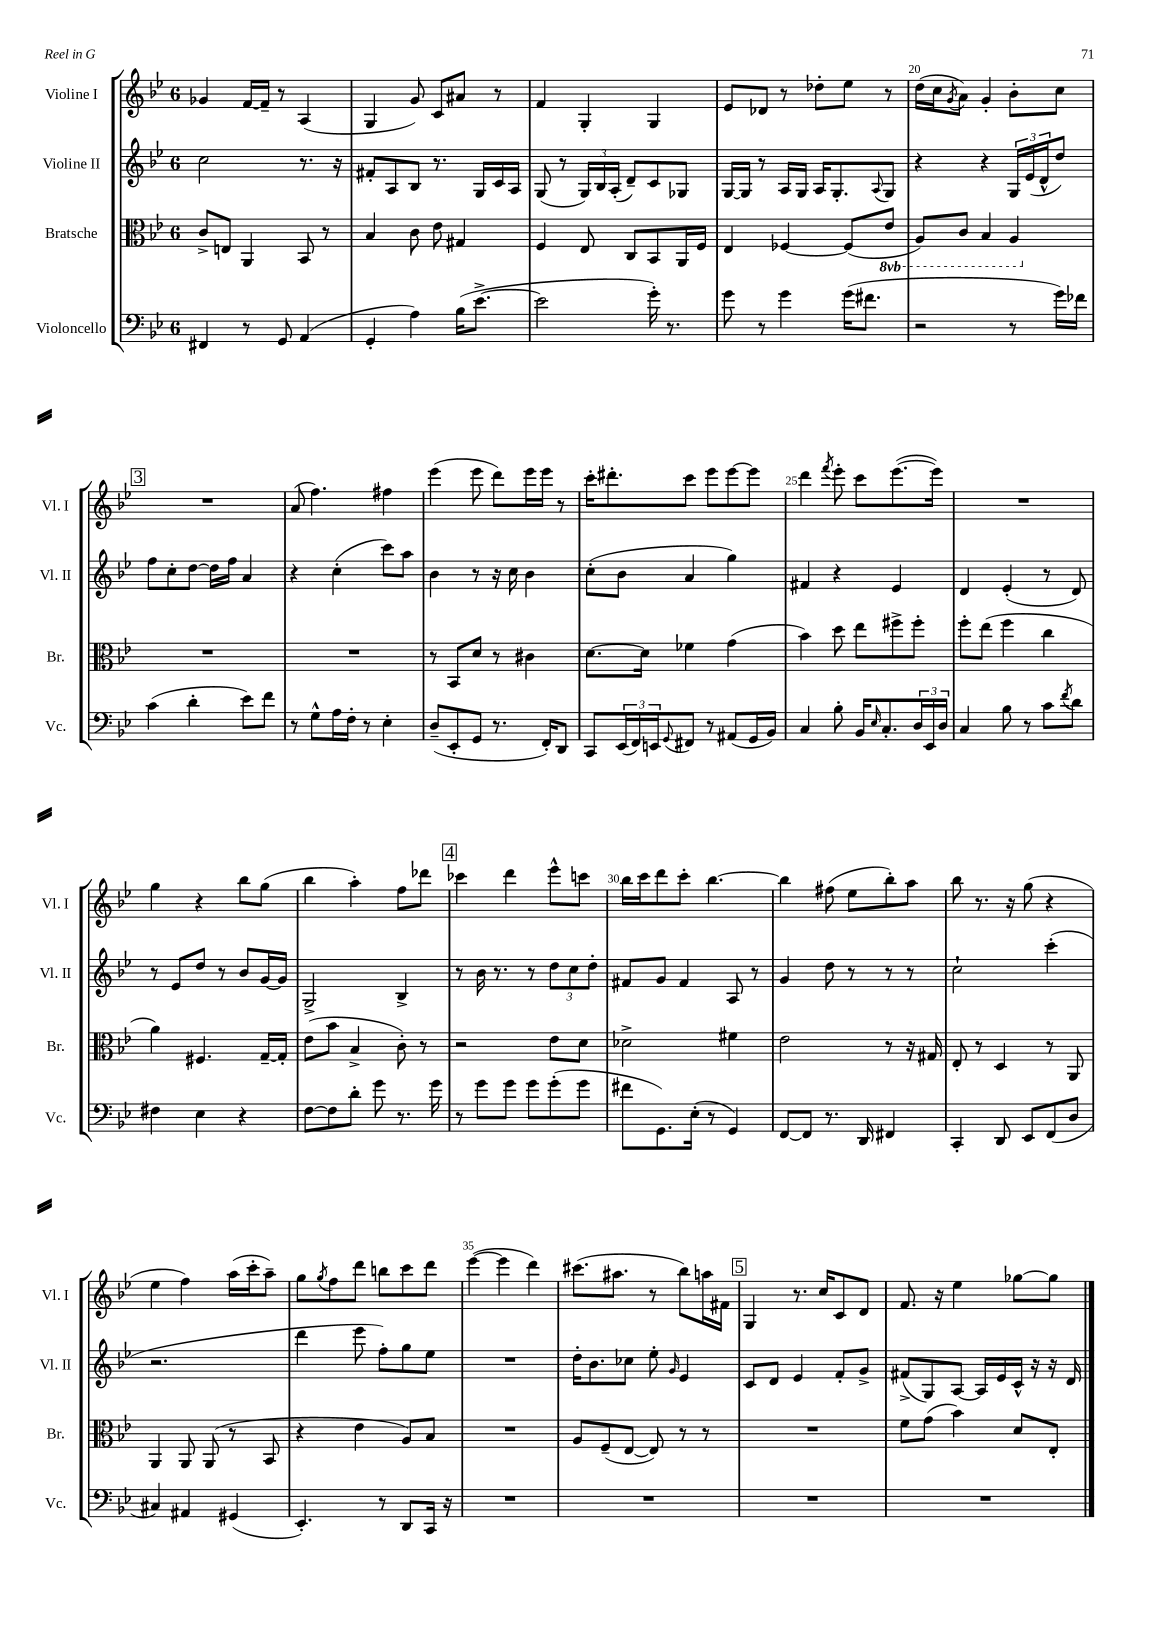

**kern	**kern	**kern	**kern
*part4	*part3	*part2	*part1
*staff4	*staff3	*staff2	*staff1
*I"Violoncello	*I"Bratsche	*I"Violine II	*I"Violine I
*I'Vc.	*I'Br.	*I'Vl. II	*I'Vl. I
*clefF4	*clefC3	*clefG2	*clefG2
*k[b-e-]	*k[b-e-]	*k[b-e-]	*k[b-e-]
*M6/8	*M6/8	*M6/8	*M6/8
=16	=16	=16	=16
4FF#X/	8c^/L	2cc\	4g-X/
.	8En/J	.	.
8r	4AA/	.	[16f/LL
.	.	.	16f~/JJ]
8GG/	.	.	8r
(4AA/	8BB-/	8.r	(4A/
.	8r	.	.
.	.	16r	.
=17	=17	=17	=17
4GG'/	4B-/	8f#X'/L	4G/
.	.	8A/	.
4A\)	8c\	8B-/J	8g/)
.	8e-\	8.r	8c/L
(16B-\KL	4G#X/	.	8a#X/J
[8.e-^\J	.	16G/LL	.
.	.	16c/	8r
.	.	16A/JJ	.
=18	=18	=18	=18
2e-\]	4F/	(8G/	4f/
.	.	8r	.
.	8E-/	24G/LL)	4G'/
.	.	24B-/	.
.	.	(24A'/JJ	.
.	8C/L	8d~/L)	.
16g'\)	8BB-/	8c/	4G/
8.r	.	.	.
.	16AA/L	8G-X/J	.
.	16F/JJ	.	.
=19	=19	=19	=19
8g\	4E-/	[16G/LL	8e-/L
.	.	16G/JJ]	.
8r	.	8r	8d-X/J
4g\	[4F-X/	16A/LL	8r
.	.	16G/JJ	.
.	.	16A/KL	8dd-X'\L
.	.	8.G'/	.
(16g\KL	(8F-/L]	.	8ee-\J
8.f#X\J	.	.	.
.	.	8qqA/	.
*	*8ba	*	*
.	8E-/J	8G/J	8r
=20	=20	=20	=20
2r	8AA/L)	4r	(16dd\LL
.	.	.	16cc\J
.	.	.	8qg/
.	8C/J	.	8a\J)
.	4BB-/	4r	4g'/
8r	4AA/	24G/LL	8b-'\L
.	.	(24e-/	.
.	.	24d^^/J	.
16g\LL)	.	8dd/J)	8cc\J
16f-X\JJ	.	.	.
!!LO:LB:g=z
!!LO:REH:place=s1:t=3
=21	=21	=21	=21
*	*X8ba	*	*
(4c\	2.r	8ff\L	2.r
.	.	8cc'\	.
4d'\	.	[8dd\J	.
.	.	16dd\LL]	.
.	.	16ff\JJ	.
8e-\L)	.	4a/	.
8f\J	.	.	.
=22	=22	=22	=22
8r	2.r	4r	(8a/
8G^^\L	.	.	4.ff\)
16A\L	.	(4cc'\	.
16F'\JJ	.	.	.
8r	.	.	.
4E-'\	.	8ccc\L)	4ff#X\
.	.	8aa\J	.
=23	=23	=23	=23
(8D~/L	8r	4b-\	(4eee-\
8EE-'/	8BB-/L	.	.
8GG/J	8d/J	8r	8eee-\
8.r	8r	16r	8ddd\L)
.	.	16cc\	.
.	4c#X\	4b-\	16eee-\L
16FF'/KL)	.	.	16eee-\JJ
8DD/J	.	.	8r
=24	=24	=24	=24
8CC/L	[8.d\L	(8cc'\L	16ccc'\KL
.	.	.	8.ddd#X'\
(24EE-/L	.	8b-\J	.
24FF/)	.	.	.
.	16d\Jk]	.	.
24EEn/J	.	.	.
8qqGG/	.	.	.
8FF#X/J	4f-X\	4a/	8ccc\J
8r	.	.	8eee-\L
(8AA#X/L	(4g\	4gg\)	[8eee-\
16GG/L	.	.	8eee-\J]
16BB-/JJ)	.	.	.
=25	=25	=25	=25
4C/	4b-\)	4f#X/	4ddd\
.	.	.	8qfff/
8B-'\	8dd\	4r	8eee-'\
16BB-/KL	8ee-\L	.	8ccc\L
16qqE-/	.	.	.
8.C'/	.	.	.
.	8ff#X^\	4e-/	([8.eee-\
24D/L	8ff#'\J	.	.
24EE-/	.	.	.
.	.	.	16eee-\Jk])
24D/JJ	.	.	.
=26	=26	=26	=26
4C/	8ff'\L	4d/	2.r
.	(8ee-\J	.	.
8B-\	4ff\	(4e-'/	.
8r	.	.	.
8c\L	4cc\	8r	.
8qf/	.	.	.
8d\J	.	8d/)	.
!!LO:LB:g=z
=27	=27	=27	=27
4F#X\	4a\)	8r	4gg\
.	.	8e-/L	.
4E-\	4.F#X/	8dd/J	4r
.	.	8r	.
4r	.	8b-/L	8bb-\L
.	[16G~/LL	[16g/L	(8gg\J
.	16G'/JJ]	16g/JJ]	.
=28	=28	=28	=28
[8F\L	(8e-\L	2G^/	4bb-\
8F\]	8b-\J	.	.
8d'\J	4B-^/	.	4aa'\)
8g\	.	.	.
8.r	8c'\)	4B-^/	8ff\L
.	8r	.	8ddd-X\J
16g\	.	.	.
!!LO:REH:place=s1:t=4
=29	=29	=29	=29
8r	2r	8r	4ccc-X\
8g\L	.	16b-\	.
.	.	8.r	.
8g\J	.	.	4ddd\
8g\L	.	8r	.
(8g'\	8e-\L	12dd\L	8eee-^^\L
.	.	12cc\	.
8g\J	8d\J	.	8cccn\J
.	.	12dd'\J	.
=30	=30	=30	=30
8f#X\L	2d-X^\	8f#X/L	16bb-\LL
.	.	.	16ccc\J
8.GG\)	.	8g/J	8ddd\
.	.	4f#/	8ccc'\J
(16E-'\Jk	.	.	.
8r	.	.	[4.bb-\
4GG/)	4f#X\	8A/	.
.	.	8r	.
=31	=31	=31	=31
[8FF/L	2e-\	4g/	4bb-\]
8FF/J]	.	.	.
8.r	.	8dd\	(8ff#X\
.	.	8r	8ee-\L
16DD/	.	.	.
4FF#X/	8r	8r	8bb-'\)
.	16r	8r	8aa\J
.	16G#X/	.	.
=32	=32	=32	=32
4CC'/	8E-'/	2cc`\	8bb-\
.	8r	.	8.r
8DD/	4D/	.	.
.	.	.	16r
8EE-/L	.	.	(8gg\
(8FF/	8r	(4ccc'\	4r
8D/J	8AA/	.	.
!!LO:LB:g=z
=33	=33	=33	=33
4C#X/)	4AA/	2.r	4ee-\
4AA#X/	8AA/	.	4ff\)
.	(8AA/	.	.
(4GG#X/	8r	.	(16aa\LL
.	.	.	16ccc'\J
.	8BB-/	.	8aa~\J)
=34	=34	=34	=34
4.EE-'/)	4r	4ddd\	8gg\L
.	.	.	8qgg/
.	.	.	8ff\
.	4e-\	8eee-\	8ddd\J
8r	.	8ff'\L)	8bbn\L
8DD/L	8A/L)	8gg\	8ccc\
16CC/Jk	8B-/J	8ee-\J	8ddd\J
16r	.	.	.
=35	=35	=35	=35
2.r	2.r	2.r	([4eee-\
.	.	.	4eee-\]
.	.	.	4ddd\)
=36	=36	=36	=36
2.r	8A/L	16dd'\KL	(8.ccc#X\L
.	.	8.b-\	.
.	(8F~/	.	.
.	.	.	8.aa#X\J
.	[8E-/J	8cc-X\J	.
.	8E-/])	8ee-'\	8r
.	.	16qqg/	.
.	8r	4e-/	8bb-\L)
.	8r	.	16aan\L
.	.	.	16f#X\JJ
!!LO:REH:place=s1:t=5
=37	=37	=37	=37
2.r	2.r	8c/L	4G/
.	.	8d/J	.
.	.	4e-/	8.r
.	.	.	16cc/KL
.	.	8f'/L	8c/
.	.	8g^/J	8d/J
=38	=38	=38	=38
2.r	8f\L	(8f#X^/L	8.f/
.	(8g\J	8G/)	.
.	.	.	16r
.	4b-\)	[8A/J	4ee-\
.	.	16A/LL]	.
.	.	16e-/	.
.	8d/L	16c^^/JJ	[8gg-X\L
.	.	16r	.
.	8E-'/J	16r	8gg-\J]
.	.	16d/	.
==	==	==	==
*-	*-	*-	*-
